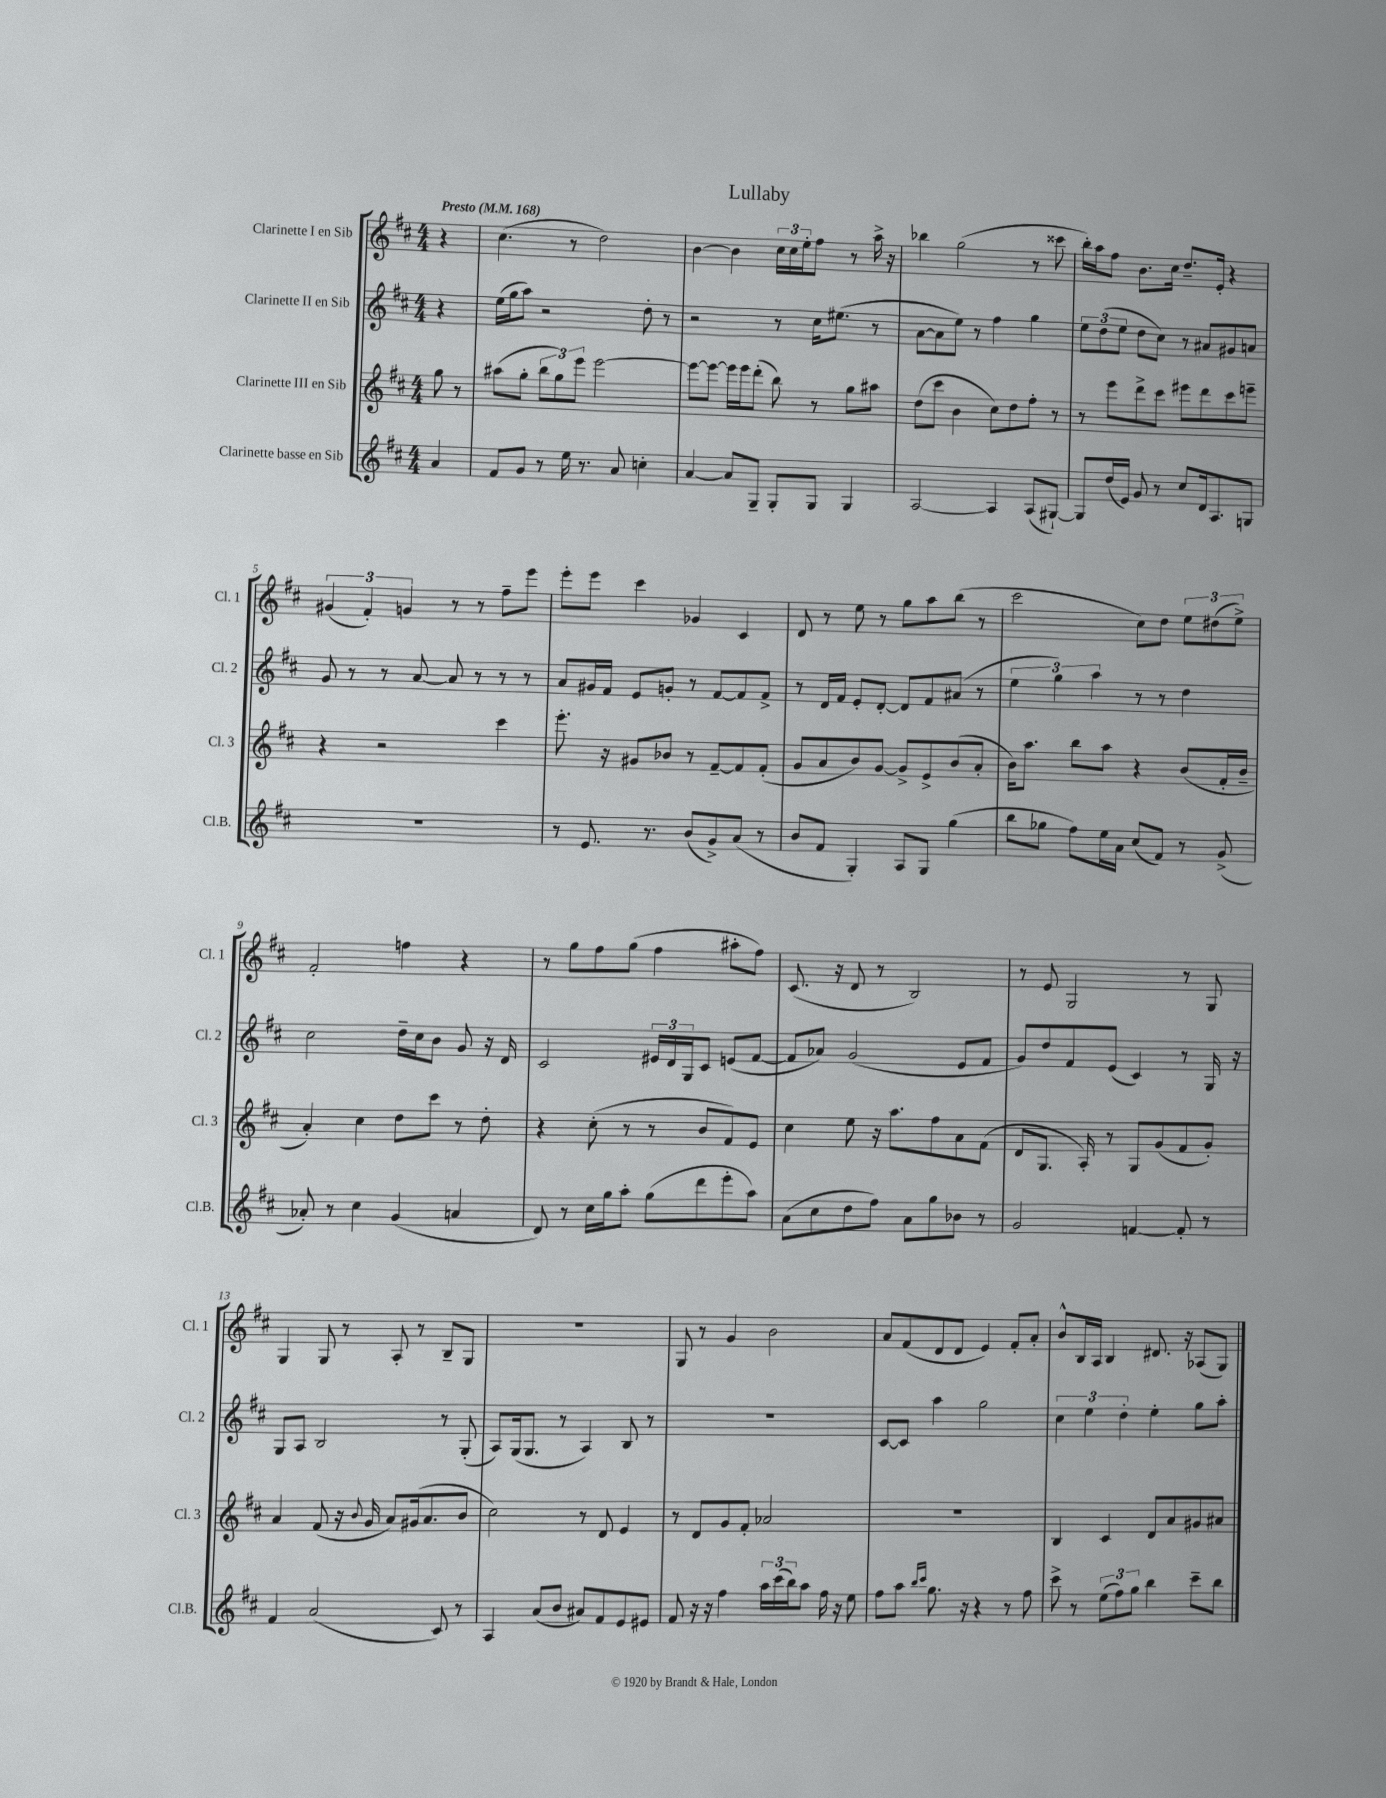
\header { title = "Lullaby" }
<<
\new StaffGroup <<
\new Staff = "s0" \with { instrumentName = "Clarinette I en Sib" shortInstrumentName = "Cl. 1" } {
    \clef treble \key d \major \numericTimeSignature \time 4/4 \partial 4 \tempo "Presto" 4 = 168
    r4 |
    cis''4.( r8 d''2) |
    b'4~ b'4 \tuplet 3/2 { cis''16 cis''16 e''16-. } fis''8 r8 a''16-> r16 |
    bes''4 g''2( r8 cisis'''8 |
    b''16-.) a''16 fis''8 b'8. cis''16 d''8.-- e'16-. r4 |
    \tuplet 3/2 { gis'4( fis'4-.) g'4 } r8 r8 fis''8-- e'''8 |
    e'''8-. e'''8 cis'''4 ges'4 cis'4 |
    d'8 r8 e''8 r8 g''8 a''8 b''8( r8 |
    cis'''2 cis''8) d''8 \tuplet 3/2 { e''8 dis''8( e''8->) } |
    fis'2-. f''4 r4 |
    r8 g''8 fis''8 g''8( fis''4 ais''8-. fis''8) |
    cis'8.( r16 d'8 r8 b2) |
    r8 e'8 g2 r8 g8 |
    g4 g8 r8 a8-. r8 b8-- g8 |
    R1 |
    g8 r8 g'4 b'2 |
    a'8 fis'8( d'8 d'8 e'4) fis'8-. a'8-. |
    b'8-^ b16 a16 b4 dis'8. r16 aes8( g8) \bar "|." |
}
\new Staff = "s1" \with { instrumentName = "Clarinette II en Sib" shortInstrumentName = "Cl. 2" } {
    \clef treble \key d \major \numericTimeSignature \time 4/4 \partial 4
    r4 |
    e''16( g''16 a''8) r2 d''8-. r8 |
    r2 r8 cis''16 eis''8.( r8 |
    a'8~ a'8 e''8) r8 fis''4 g''4 |
    \tuplet 3/2 { e''8 d''8( e''8 } d''8 cis''8) r8 ais'8 gis'8 a'8 |
    g'8 r8 r8 a'8~ a'8 r8 r8 r8 |
    a'8 gis'16 fis'16 e'8 g'8-. r8 fis'8~ fis'8 fis'8-> |
    r8 d'16 fis'16 e'8-. d'8~-. d'8 fis'8 ais'8( r8 |
    \tuplet 3/2 { e''4 g''4) a''4 } r8 r8 d''4 |
    cis''2 d''16-- cis''16 b'8 g'8 r16 d'16 |
    cis'2 \tuplet 3/2 { eis'16 d'16 g16 } cis'8 e'8( fis'8~ |
    fis'8 aes'8) g'2( e'8 fis'8 |
    g'8) d''8 fis'8 e'8( cis'4) r8 g16 r16 |
    g8 a8 b2 r8 g8-.( |
    a8) g16( g8. r8 a4) b8 r8 |
    R1 |
    cis'8~ cis'8 a''4 g''2 |
    \tuplet 3/2 { cis''4 e''4 d''4-. } e''4-. g''8 a''8-. \bar "|." |
}
\new Staff = "s2" \with { instrumentName = "Clarinette III en Sib" shortInstrumentName = "Cl. 3" } {
    \clef treble \key d \major \numericTimeSignature \time 4/4 \partial 4
    g''8 r8 |
    ais''8( g''8-. \tuplet 3/2 { b''8 g''8) e'''8 } e'''2~ |
    e'''8~ e'''8~ e'''16 e'''16 d'''8-.( b''8) r8 g''8 ais''8 |
    d''8( cis'''8 b'4 cis''8) d''8 fis''8-. r8 |
    r8 e'''8 d'''8-> cis'''8 eis'''8 d'''8 cis'''8 e'''8-- |
    r4 r2 cis'''4 |
    e'''8.-. r16 gis'8 bes'8 r8 fis'8~-- fis'8 fis'8-.( |
    g'8 a'8 b'8) g'8~ g'8-> e'8-> b'8( a'8-. |
    b'16) a''8. b''8 a''8 r4 b'8( fis'16-. b'16-- |
    a'4-.) cis''4 d''8 cis'''8 r8 d''8-. |
    r4 cis''8-.( r8 r8 b'8 fis'8) e'8 |
    cis''4 e''8 r16 a''8. fis''8 a'8 fis'8( |
    d'8 g8. a16-.) r8 g8 g'8( fis'8 g'8-.) |
    a'4 fis'8( r16 \appoggiatura { b'8 } g'16 a'8) gis'16( a'8. b'8 |
    cis''2) r8 d'8 e'4 |
    r8 d'8 g'8 fis'8-. aes'2 |
    R1 |
    b4 cis'4 d'8 a'8 gis'8 ais'8 \bar "|." |
}
\new Staff = "s3" \with { instrumentName = "Clarinette basse en Sib" shortInstrumentName = "Cl.B." } {
    \clef treble \key d \major \numericTimeSignature \time 4/4 \partial 4
    a'4 |
    fis'8 g'8 r8 e''16 r8. a'8 c''4-. |
    a'4~ a'8 g8-- g8-. g8 g4 |
    a2~ a4 a8( gis8~-!) |
    gis8 d''16( e'16) g'8 r8 cis''8 d'16 a8. g8 |
    R1 |
    r8 e'8. r8. b'8( g'8->) a'8( r8 |
    b'8 fis'8 g4-.) a8 g8 g''4( |
    b''8 ges''8 fis''8) e''16 a'16 cis''8( fis'8) r8 g'8->( |
    aes'8-.) r8 cis''4 g'4( a'4 |
    d'8) r8 cis''16 g''16 a''8-. g''8( d'''8 e'''8-. a''8) |
    a'8( cis''8 d''8 fis''8) a'8 g''8 bes'8 r8 |
    g'2 f'4~ f'8-. r8 |
    fis'4 a'2( cis'8) r8 |
    a4 a'8( b'8 ais'8) fis'8 e'8 eis'8 |
    fis'8 r16 r16 fis''4 \tuplet 3/2 { a''16 cis'''16( b''16) } a''8 fis''16 r16 e''8 |
    fis''8 a''8 \grace { b''16 cis'''16 } g''8. r16 r4 r8 fis''8 |
    cis'''8-> r8 \tuplet 3/2 { e''8( fis''8) g''8 } b''4 cis'''8-- b''8 \bar "|." |
}
>>
>>
